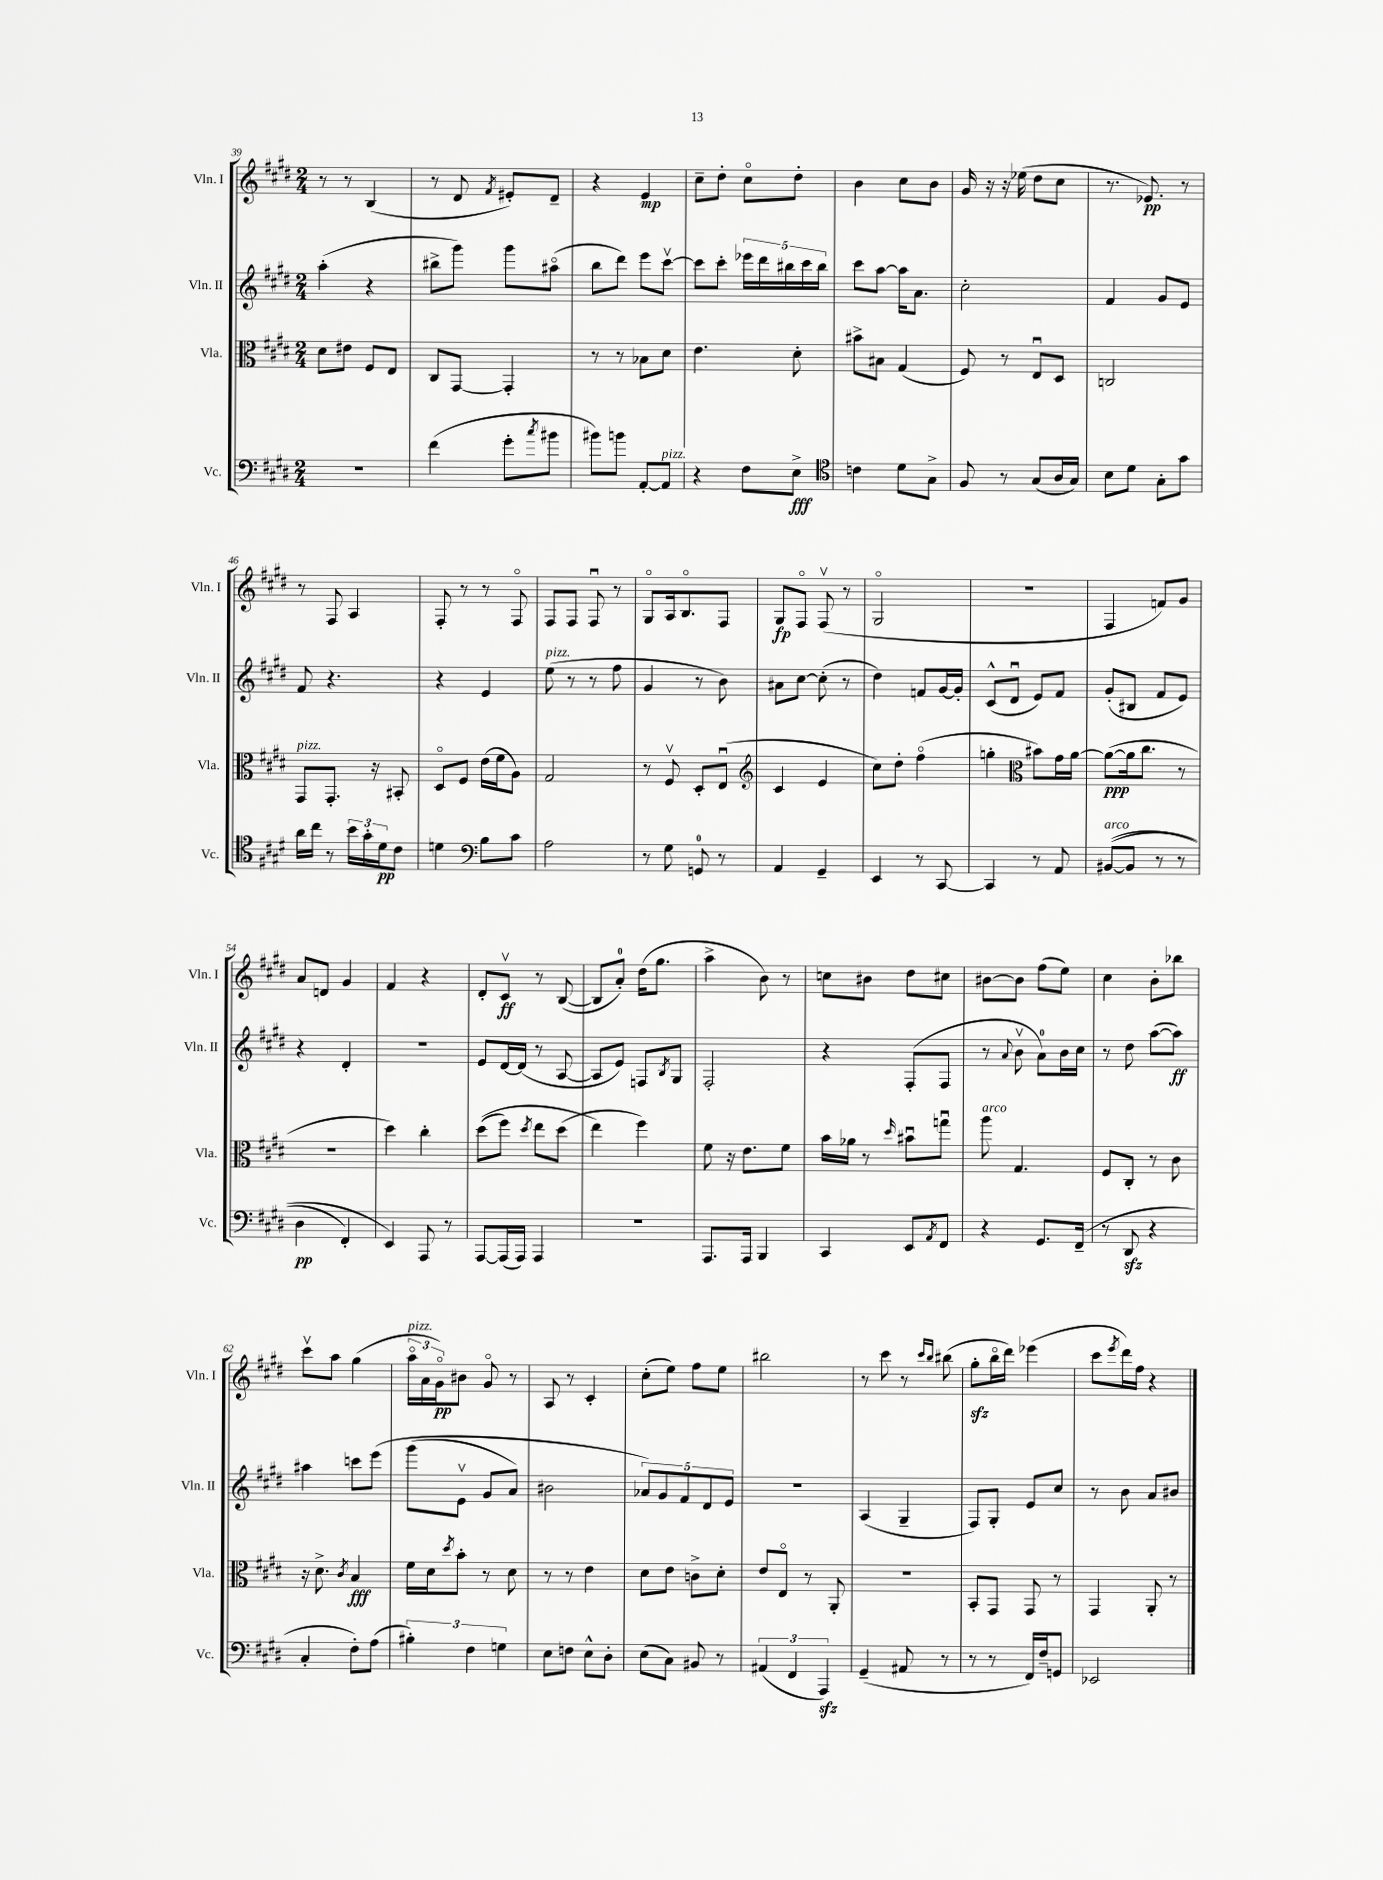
<<
\new StaffGroup <<
\new Staff = "s0" \with { instrumentName = "Vln. I" shortInstrumentName = "Vln. I" } {
    \clef treble \key e \major \numericTimeSignature \time 2/4
    r8 r8 b4( |
    r8 dis'8 \acciaccatura { fis'8 } eis'8-.) dis'8-- |
    r4 e'4\mp |
    cis''8-- dis''8-. cis''8\flageolet dis''8-. |
    b'4 cis''8 b'8 |
    gis'16 r16 r16 ees''16( dis''8 cis''8 |
    r8. ees'8.\pp) r8 |
    r8 fis8 a4 |
    fis8-. r8 r8 fis8\flageolet |
    fis8 fis8 fis8\downbow r8 |
    gis8\flageolet a16 b8.\flageolet fis8 |
    gis8\fp fis8\flageolet fis8\upbow( r8 |
    gis2\flageolet |
    r2 |
    fis4 f'8) gis'8 |
    a'8 d'8 gis'4 |
    fis'4 r4 |
    dis'8-. cis'8\upbow\ff r8 b8~( |
    b8 a'8-0-.) dis''16( gis''8. |
    a''4-> b'8) r8 |
    c''8 bis'8 dis''8 cis''8 |
    bis'8~ bis'8 fis''8( e''8) |
    cis''4 b'8-. bes''8 |
    cis'''8\upbow a''8 gis''4( |
    \tuplet 3/2 { a''16\flageolet^\markup { \italic "pizz." } a'16 gis'16\flageolet\pp) } bis'8 gis'8\flageolet r8 |
    a8 r8 cis'4-. |
    cis''8-.( e''8) fis''8 e''8 |
    bis''2 |
    r8 cis'''8 r8 \grace { cis'''16 b''16 } bis''8( |
    gis''8-.\sfz b''16\flageolet dis'''16) ees'''4( |
    cis'''8 \acciaccatura { e'''8 } dis'''16) fis''16 r4 \bar "|." |
}
\new Staff = "s1" \with { instrumentName = "Vln. II" shortInstrumentName = "Vln. II" } {
    \clef treble \key e \major \numericTimeSignature \time 2/4
    a''4-.( r4 |
    bis''8-> gis'''8) gis'''8 ais''8\flageolet( |
    b''8 dis'''8) e'''8 cis'''8~\upbow |
    cis'''8 cis'''8-. \tuplet 5/4 { ees'''16 dis'''16 bis''16 cis'''16 bis''16 } |
    cis'''8 a''8~ a''16 a'8. |
    cis''2-. |
    fis'4 gis'8 e'8 |
    fis'8 r4. |
    r4 e'4 |
    e''8^\markup { \italic "pizz." }( r8 r8 fis''8 |
    gis'4 r8 b'8) |
    ais'8 cis''8~ cis''8-.( r8 |
    dis''4) f'8 gis'16~ gis'16-. |
    cis'8-^( dis'8\downbow e'8) fis'8 |
    gis'8-.( bis8 fis'8 e'8) |
    r4 dis'4-. |
    R2 |
    e'8 dis'16~ dis'16( r8 a8~ |
    a8 e'8) f8 \acciaccatura { b8 } gis8 |
    fis2-. |
    r4 fis8-.( fis8 |
    r8 \appoggiatura { a'8 } b'8\upbow a'8-0) b'16 cis''16 |
    r8 dis''8 a''8~( a''8\ff) |
    ais''4 c'''8 e'''8\( |
    gis'''8( e'8\upbow gis'8 a'8) |
    bis'2 |
    \tuplet 5/4 { aes'8\) gis'8 fis'8 dis'8 e'8 } |
    R2 |
    a4( gis4-- |
    fis8) gis8-. e'8 cis''8 |
    r8 b'8 a'8 bis'8 \bar "|." |
}
\new Staff = "s2" \with { instrumentName = "Vla." shortInstrumentName = "Vla." } {
    \clef alto \key e \major \numericTimeSignature \time 2/4
    dis'8 eis'8 fis8 e8 |
    cis8 gis,8~ gis,4-. |
    r8 r8 bes8 dis'8 |
    e'4. dis'8-. |
    bis'8-> bis8 gis4( |
    fis8) r8 e8\downbow dis8 |
    c2 |
    gis,8^\markup { \italic "pizz." } gis,8.-. r16 bis,8-. |
    dis8\flageolet fis8 e'16( fis'16 a8) |
    gis2 |
    r8 fis8\upbow dis8-. e8\downbow( |
    \clef treble cis'4 e'4 |
    cis''8) dis''8-. fis''4\flageolet( |
    g''4-. \clef alto bis'8) gis'16 a'16~ |
    a'8~\ppp( a'16 cis''8. r8 |
    r2 |
    dis''4) cis''4-. |
    dis''8(\( fis''8) \acciaccatura { dis''8 } e''8 dis''8( |
    e''4\) fis''4) |
    fis'8 r16 e'8. fis'8 |
    b'16 aes'16 r8 \grace { dis''16 } bis'8\downbow g''8\downbow |
    a''8^\markup { \italic "arco" } gis4. |
    fis8 cis8-. r8 cis'8 |
    r16 dis'8.-> \acciaccatura { cis'8 } b4\fff |
    fis'16 dis'16 \acciaccatura { dis''8 } b'8-. r8 dis'8 |
    r8 r8 e'4 |
    dis'8 e'8 c'8-> dis'8-. |
    e'8 e8\flageolet r8 a,8-. |
    R2 |
    b,8-. gis,8 gis,8 r8 |
    gis,4 a,8-. r8 \bar "|." |
}
\new Staff = "s3" \with { instrumentName = "Vc." shortInstrumentName = "Vc." } {
    \clef bass \key e \major \numericTimeSignature \time 2/4
    R2 |
    fis'4( gis'8-. \acciaccatura { cis''8 } bis'8 |
    bis'8) b'8 a,8~-. a,8^\markup { \italic "pizz." } |
    r4 fis8 e8->\fff |
    \clef tenor c'4 dis'8 gis8-> |
    fis8 r8 gis8( a16 gis16) |
    b8 dis'8 gis8-. gis'8 |
    a'16 cis''16 r8 \tuplet 3/2 { b'16 gis'16-. dis'16\pp } cis'8 |
    d'4 \clef bass b8 cis'8 |
    a2 |
    r8 gis8 g,8-0 r8 |
    a,4 gis,4-- |
    e,4 r8 cis,8~ |
    cis,4 r8 a,8 |
    bis,8~^\markup { \italic "arco" }(\( bis,8 r8 r8 |
    dis4\pp fis,4-.) |
    e,4\) a,,8 r8 |
    a,,8~ a,,16( a,,16) a,,4 |
    R2 |
    a,,8. a,,16 b,,4 |
    cis,4 e,8 \acciaccatura { a,8 } fis,8 |
    r4 gis,8. fis,16--( |
    r8 dis,8\sfz r4 |
    cis4-. fis8-.) a8( |
    \tuplet 3/2 { bis4-.) fis4 g4 } |
    e8 f8 e8-^ dis8-. |
    e8( cis8) bis,8 r8 |
    \tuplet 3/2 { ais,4( fis,4 a,,4\sfz) } |
    gis,4--( ais,8 r8 |
    r8 r8 fis,16) fis16-- g,8 |
    ees,2 \bar "|." |
}
>>
>>
\layout { \context { \Score currentBarNumber = #39 } }
